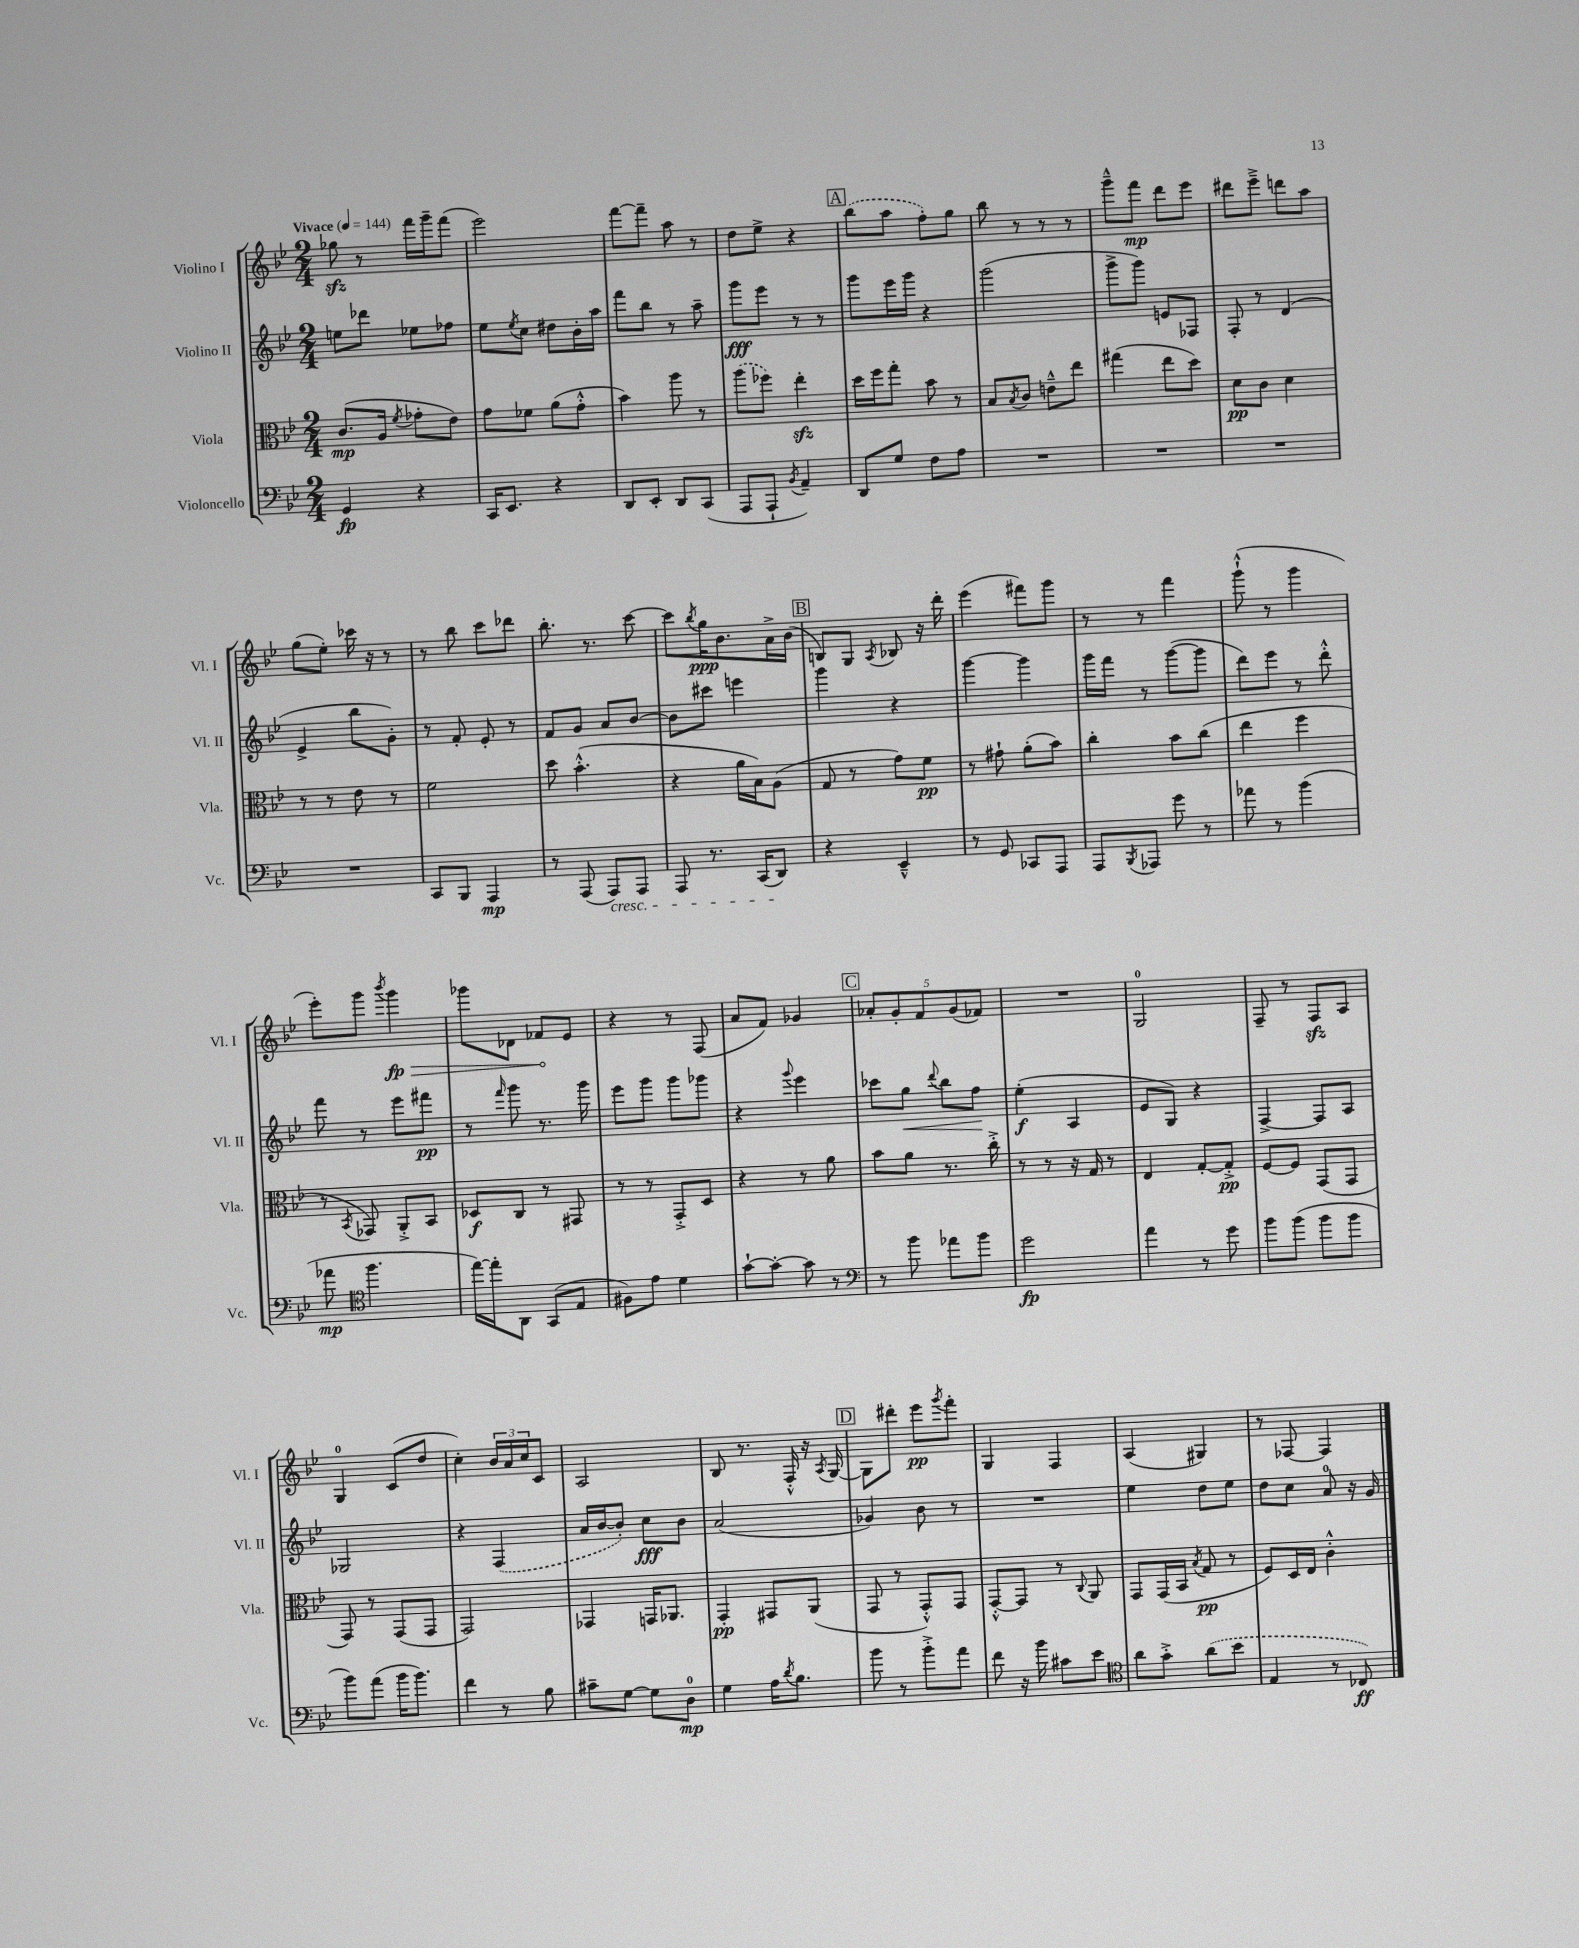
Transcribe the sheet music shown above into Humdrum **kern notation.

**kern	**kern	**kern	**kern
*staff4	*staff3	*staff2	*staff1
*clefF4	*clefC3	*clefG2	*clefG2
*k[b-e-]	*k[b-e-]	*k[b-e-]	*k[b-e-]
*M2/4	*M2/4	*M2/4	*M2/4
*MM144	*MM144	*MM144	*MM144
4GG	(8.c	8ee	8gg-
.	.	8ddd-	8r
.	16A	.	.
.	8qf	.	.
4r	8g-'	8ee-	16fff
.	.	.	16ggg~
.	8e-)	8ff-	(8fff
=	=	=	=
16CC	8g	8ee-	2eee-)
8.EE-	.	.	.
.	.	8qee-	.
.	8f-	8cc	.
4r	(8a	8dd#	.
.	8g'^^	16b-'	.
.	.	16aa	.
=	=	=	=
8DD	4b-)	8fff	[8fff
8EE-'	.	8bb-	8fff~]
8DD	8aa	8r	8aa
(8CC	8r	8aa~	8r
=	=	=	=
8AAA	(8aa	8ggg	8dd
8AAA`	8ff-)	8eee-	8ee-^
8qBB-	.	.	.
4AA~)	4ee-'	8r	4r
.	.	8r	.
=	=	=	=
8DD	16dd	8ggg	(8bb-
.	16ff	.	.
8G	8gg'	16eee-	8aa
.	.	16ggg	.
8F	8b-	4r	8ff')
8A	8r	.	8gg
=	=	=	=
2r	8B-	(2ggg	8bb-
.	8qB-	.	.
.	8c	.	8r
.	8e~^^	.	8r
.	8ee-	.	8r
=	=	=	=
2r	(4gg#	8ggg^	8ggg~^^
.	.	8ggg)	8fff
.	8ee-	8e	8ddd
.	8dd)	8F-	8eee-
=	=	=	=
2r	8d	8F'	8ddd#
.	8c	8r	8eee-~^
.	4d	(4d	8ddd
.	.	.	8aa
=	=	=	=
2r	8r	4e-^	(8gg
.	8r	.	8ee-')
.	8e-	8bb-	16ccc-
.	.	.	16r
.	8r	8g')	8r
=	=	=	=
8CC	2f	8r	8r
8BBB-	.	8f'	8bb-
4AAA	.	8e-'	8ccc
.	.	8r	8ddd-
=	=	=	=
8r	8dd	8f	8.bb-'
(8AAA	(4.b-'^^	8g	.
.	.	.	8.r
8AAA)	.	8a	.
8AAA	.	[8b-	[8ccc
=	=	=	=
8AAA	4r	8b-]	8ccc]
.	.	.	8qbb-
8.r	.	8ccc#	16gg
.	.	.	8.b-
.	16a	4eee	.
(16CC	16B-)	.	.
8DD)	(8A	.	16a^
.	.	.	(16b-
=	=	=	=
4r	8G	4ggg	8B)
.	8r	.	8G
.	.	.	8qA
4EE-~^^	8g)	4r	8B-
.	8f	.	16r
.	.	.	16ddd'
=	=	=	=
8r	8r	[4ggg	(4eee-
8GG	8g#`	.	.
8CC-	(8a'	4ggg]	8fff#)
8AAA	8b-)	.	8ggg
=	=	=	=
8AAA	4cc'	16ggg	8r
.	.	16fff	.
8qBBB-	.	.	.
8AAA-	.	8r	8r
8g	8b-	([8ggg	4fff
8r	(8cc	8ggg]	.
=	=	=	=
8a-	4ee-	8ddd)	(8ggg`^^
8r	.	8eee-	8r
(4b-	4ff	8r	4ggg
.	.	8ddd'^^	.
=	=	=	=
8a-	8r	8fff	8eee-')
*clefC4	*	*	*
.	8qBB-	.	.
4.ff	8GG-)	8r	8ggg
.	.	.	8qbbb-
.	8AA'^	8eee-	4ggg
.	8BB-	8fff#	.
=	=	=	=
[16ee-)	8D-	8r	8ggg-
16ee-']	.	.	.
.	.	16qqfff	.
8AA	8C	8ggg	8d-
(8GG	8r	8.r	8f-
8E-	8GG#	.	8e-
.	.	16ggg	.
=	=	=	=
8F#)	8r	8eee-	4r
8e-	8r	8ggg	.
4d	8GG'^	8ggg	8r
.	8D	8ggg-	(8F
=	=	=	=
[8g`	4r	4r	8a
8g'_	.	.	8f)
.	.	8qqggg	.
8g]	8r	4eee-	4g-
8r	8a	.	.
=	=	=	=
*clefF4	*	*	*
8r	8b-	8ccc-	10a-'
.	.	.	10g'
8b-	8a	8gg	.
.	.	.	10f
.	.	8qqddd	.
8a-	8.r	8bb-	.
.	.	.	(10g
8b-	.	8ff	.
.	.	.	10f-)
.	16cc'^	.	.
=	=	=	=
2g	8r	(4ee-'	2r
.	8r	.	.
.	16r	4A	.
.	16G	.	.
.	8r	.	.
=	=	=	=
4a	4E-	8e-	2G
.	.	8G)	.
8r	[8G'	4r	.
8g	8G'^]	.	.
=	=	=	=
8b-	[8F	[4F^	8F~
(8b-	8F]	.	8r
8b-	(8GG	8F]	8F
8b-	8GG	8A	8A
=	=	=	=
8b-)	8GG)	2G-	4G
(8a	8r	.	.
16b-	(8GG	.	(8c
8.b-)	.	.	.
.	8GG	.	8dd
=	=	=	=
4f	2GG)	4r	4cc')
8r	.	(4F	24b-
.	.	.	24a
.	.	.	24cc
8B-	.	.	8c
=	=	=	=
8c#~	4GG-	16a	2A
.	.	[16b-	.
[8G	.	8b-'])	.
8G]	16GG	8cc	.
.	8.AA-	.	.
8D	.	8b-	.
=	=	=	=
4G	4GG'	(2a	8B-
.	.	.	8.r
16A	8GG#	.	.
8qd	.	.	.
8.B-	.	.	16F'^^
.	(8AA	.	16r
.	.	.	8qA
.	.	.	[16G
=	=	=	=
8b-	8GG	4g-)	8G]
8r	8r	.	8ddd#'
8b-'^	8GG'^^)	8b-	8eee-
.	.	.	8qggg
8a	8GG	8r	8fff'
=	=	=	=
8f	[8GG'^^	2r	4G
16r	8GG]	.	.
16b-	.	.	.
8c#	8r	.	4F
.	8qqC	.	.
8e-	8AA	.	.
=	=	=	=
*clefC4	*	*	*
8a	8GG	4ee-	(4A
8g'^	(16GG	.	.
.	16BB-	.	.
.	8qB-	.	.
(8a	8G	8dd	4G#)
8b-	8r	8ee-	.
=	=	=	=
4E-	8F)	8dd	8r
.	16D	8cc	[8F-
.	16E-	.	.
8r	4c'^^	8a	4F-]
8C-)	.	16r	.
.	.	16g	.
==	==	==	==
*-	*-	*-	*-
